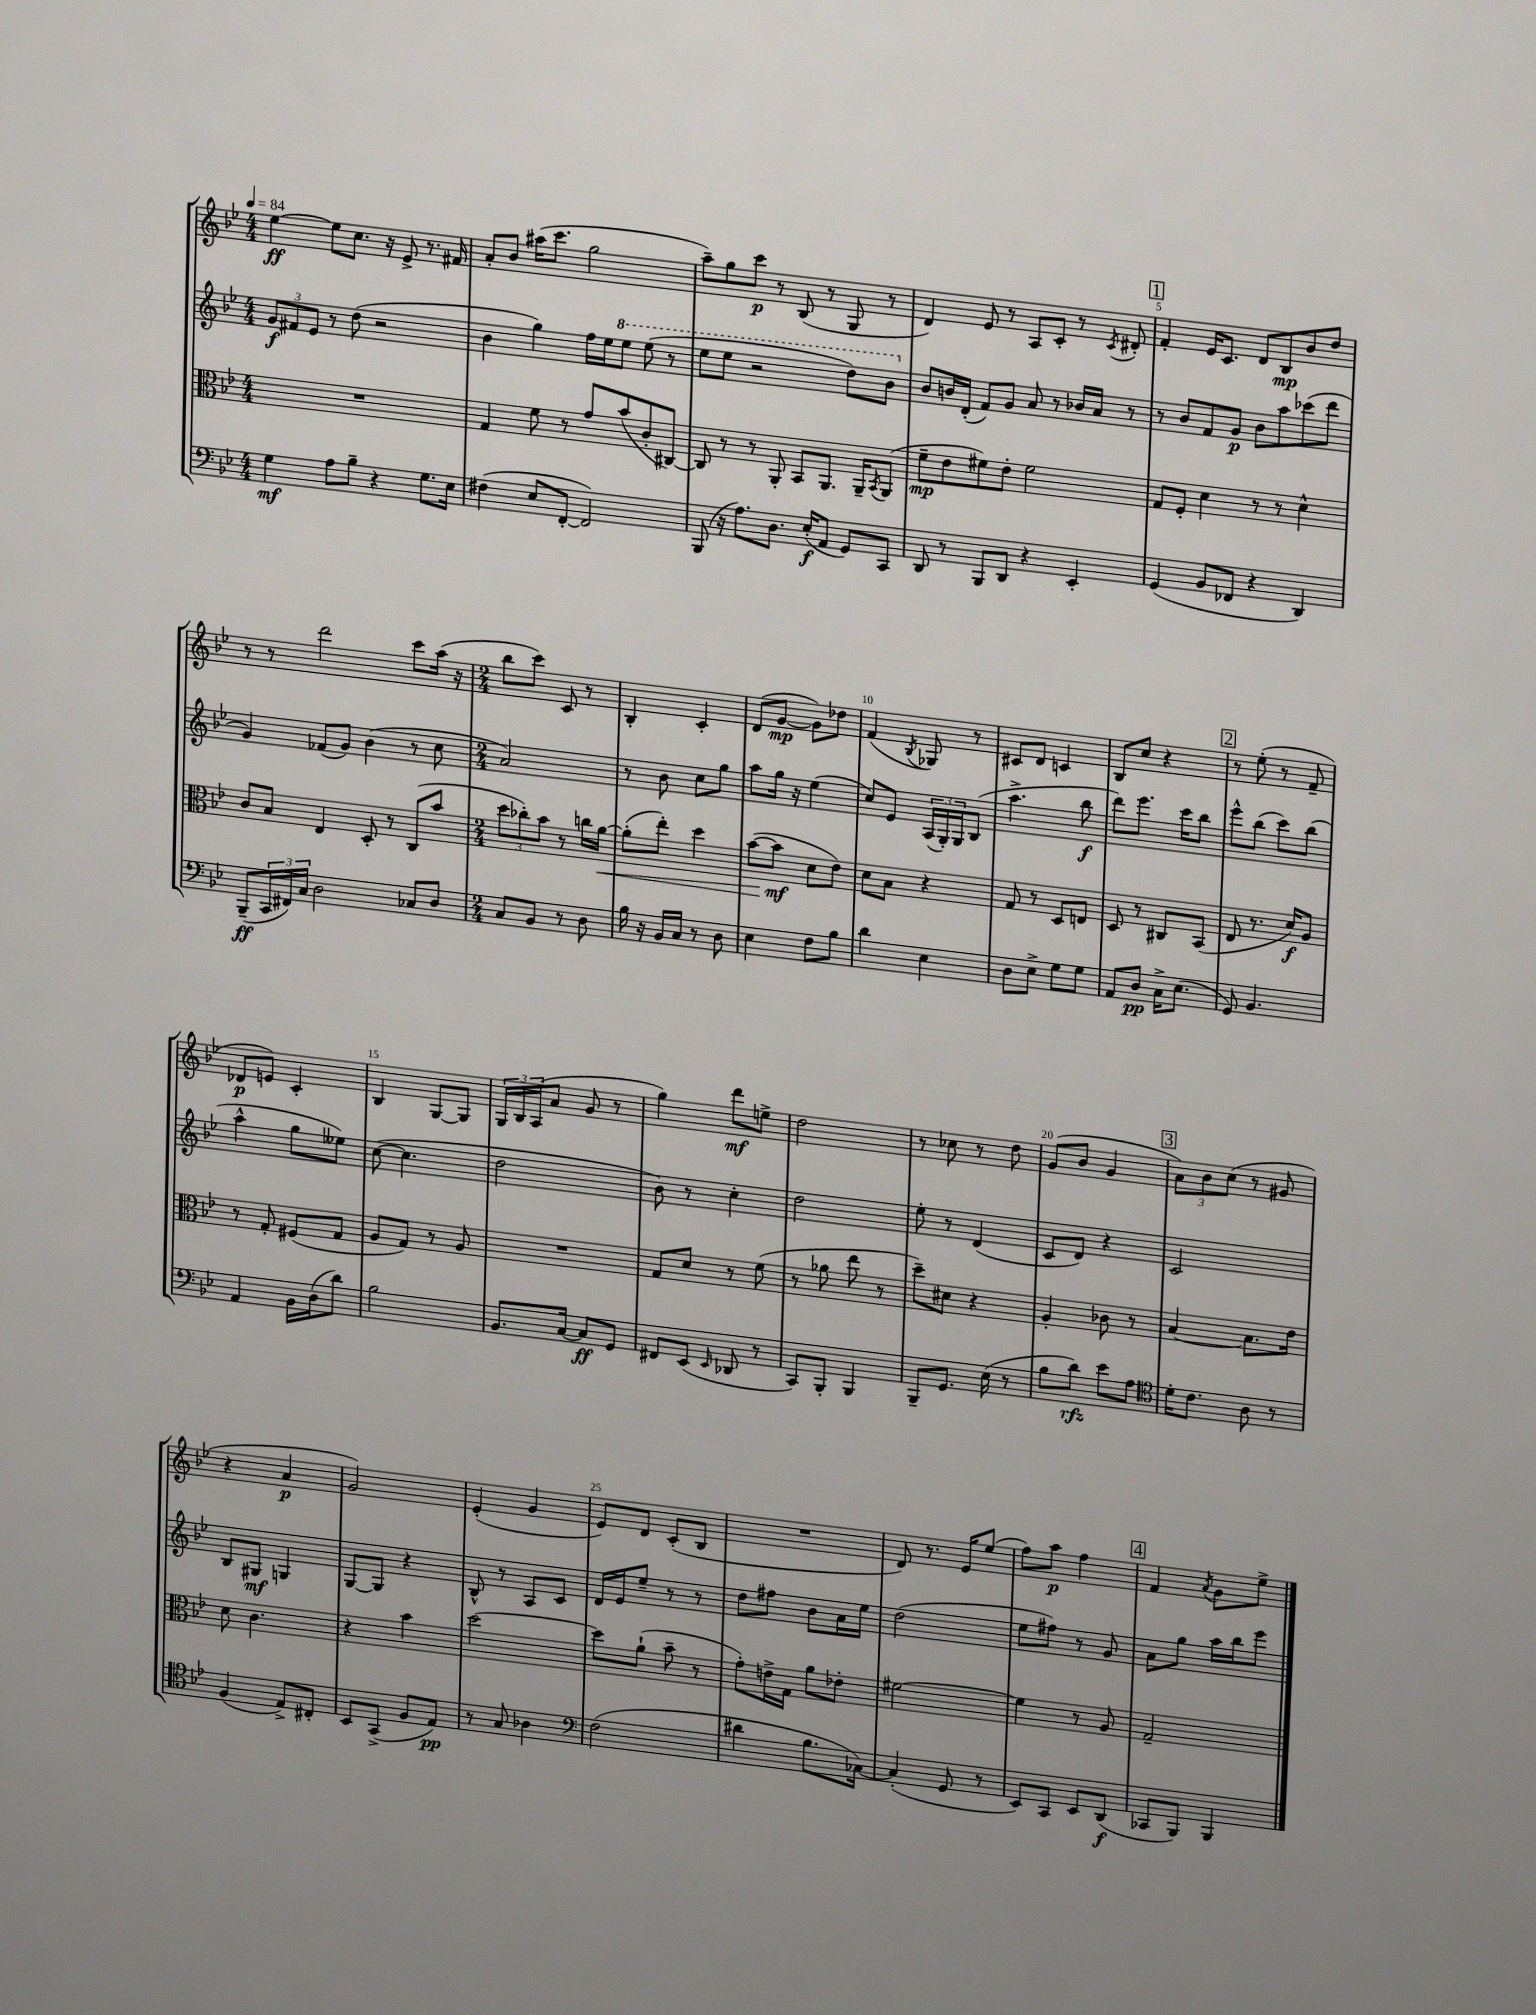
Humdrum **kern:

**kern	**kern	**kern	**kern
*staff4	*staff3	*staff2	*staff1
*clefF4	*clefC3	*clefG2	*clefG2
*k[b-e-]	*k[b-e-]	*k[b-e-]	*k[b-e-]
*M4/4	*M4/4	*M4/4	*M4/4
*MM84	*MM84	*MM84	*MM84
4G	1r	12g	[4ee-
.	.	12f#	.
.	.	12e-	.
8A	.	8r	8ee-]
8B-~	.	(8dd	8.cc
4r	.	2r	.
.	.	.	16r
.	.	.	8e-^
8.G	.	.	8.r
16E-	.	.	16f#
=	=	=	=
(4F#	4G	4b-	8a'
.	.	.	8b-
8E-	8f	4gg)	(16aa#
.	.	.	8.ccc
[8FF'	8r	.	.
2FF])	8g	16ff	2gg
.	.	16ee-	.
.	(8b-	8eee-	.
.	8c'	(8eee-	.
.	[8C#)	8r	.
=	=	=	=
(8BBB-	8C#]	8eee-	8aa~)
16r	8r	8eee-	8gg
8.A)	.	.	.
.	8r	2r	8ccc
8.D	8AA'	.	8r
.	8BB-	.	(8B-
(16E-'	.	.	.
8AA	8.AA	.	8r
8GG)	.	8ddd)	8G
.	16AA~	.	.
.	8qBB-	.	.
8CC	(8AA	8bb-	8r
=	=	=	=
8DD	8f~	8b-	4d)
8r	8e-	16b	.
.	.	(16d'	.
8BBB-	8f#)	8f)	8e-
8DD	8e-'	8g	8r
4r	2f#	8a	8A
.	.	8r	8c'
4EE-'	.	16b-	8r
.	.	16a	.
.	.	.	8qc
.	.	8r	8d#'
=	=	=	=
(4GG	8G	8r	4f'
.	8F'	8b-	.
8BB-	4d	8f	16e-
.	.	.	8.c
8FF-	.	8g	.
4r	8r	8b-	8d
.	8r	8aa	8B-
4DD)	4d^^	(8ccc-	8b-
.	.	8ddd	8dd
=	=	=	=
(8BBB-~	8c	4g)	8r
24CC	8B-	.	8r
24FF#)	.	.	.
24C	.	.	.
2D	4E-	(8f-	2ddd
.	.	8g)	.
.	8D'	(4b-	.
.	8r	.	.
8C-	(8C	8r	8ccc
8D	8b-	8cc	(16aa
.	.	.	16r
=	=	=	=
*M2/4	*M2/4	*M2/4	*M2/4
8C	12dd	2a)	8bb-
.	12cc-')	.	.
8BB-	.	.	8ccc)
.	12b-	.	.
8r	8r	.	8c
8D	16cc	.	8r
.	[16a	.	.
=	=	=	=
16B-	(8a']	8r	4B-'
16r	.	.	.
16BB-	8ee-')	8b-	.
16C	.	.	.
8r	4dd	8cc	4c'
8D	.	8gg	.
=	=	=	=
4E-	([8b-	8aa	(8d
.	8b-]	16gg	[8g
.	.	16r	.
8F	8d	(4ee-	8g])
8B-	8e-)	.	8dd-
=	=	=	=
4d	8d	8cc)	(4f
.	8B-	8e-	.
.	.	.	8qB-
4E-	4r	(24A	8G-)
.	.	24G')	.
.	.	24G	.
.	.	(8B-	8r
=	=	=	=
8D	8G	4.aa^	8c#
8E-^	8r	.	8d
8G	8D	.	4c
8G	8E	8bb-	.
=	=	=	=
8AA	8D	8ddd)	8B-
8D	8r	8.eee-	8cc
16C^	8C#	.	4r
(8.E-	.	16ccc	.
.	(8BB-	8bb-	.
=	=	=	=
8GG)	8E-	8eee-^^	8r
4.BB-	8.r	(8bb-	(8ee-'
.	.	8ccc)	8r
.	16d)	.	.
.	8A	(8bb-	8f~
=	=	=	=
4AA	8r	4aa^^	8d-
.	8G'	.	8e)
16BB-	(8F#	8gg	4c'
(16D	.	.	.
8d)	8G	8ee--)	.
=	=	=	=
2B-	8A	([8cc	4B-
.	8G)	4.cc]	.
.	8r	.	[8G
.	8A	.	8G]
=	=	=	=
8.BB-	2r	2dd	24G
.	.	.	24B-
.	.	.	(24A
.	.	.	8a
[16C	.	.	.
8C]	.	.	8g
8GG	.	.	8r
=	=	=	=
8FF#	8G	8b-)	4gg)
(8EE-	8d	8r	.
16qqEE-	.	.	.
8DD-	8r	4cc'	8ddd
8r	(8f	.	8ee^
=	=	=	=
8CC)	8r	2dd	2dd
8BBB-'	8a-	.	.
4BBB-	8ee-	.	.
.	8r	.	.
=	=	=	=
8BBB-~	8dd~)	8ee-'	8r
8.GG	8d#	8r	8cc-
.	4r	(4d	8r
(16E-	.	.	.
8r	.	.	8dd
=	=	=	=
8B-	4A'	8c	(8g
8d)	.	8d)	8b-
8e-	8c-	4r	4g
8A	8r	.	.
=	=	=	=
*clefC4	*	*	*
16d'	[4B-	2c	12a)
8.c	.	.	.
.	.	.	12b-
.	.	.	(12cc
8A	8.B-]	.	8r
8r	.	.	8g#
.	16e-	.	.
=	=	=	=
(4F	8d	8B-	4r
.	4.c	8G#	.
8E-^)	.	4G	4a
8C#'	.	.	.
=	=	=	=
8BB-	4r	[8G	2g)
(8GG^	.	8G]	.
8F	4b-	4r	.
8E-)	.	.	.
=	=	=	=
8r	[2dd	8B-^^	(4e-'
8G	.	8r	.
4A-	.	8A	4g
.	.	8c	.
=	=	=	=
*clefF4	*	*	*
(2F	8dd]	16d	8e-)
.	.	16e-	.
.	(8a`	8ee-~	8d
.	8b-~	8r	(8c'
.	8r	8r	8B-
=	=	=	=
4d#	8g')	8dd	2r
.	16e^	8ff#	.
.	16G	.	.
8.B-	8a	8b-	.
.	8e-'	16a	.
[16C-)	.	16ee-	.
=	=	=	=
(4C-']	[2f#	(2dd	8d)
.	.	.	8.r
8GG	.	.	.
.	.	.	16e-
8r	.	.	(8ee-
=	=	=	=
8EE-)	4f#]	8ee-	8ff)
8CC	.	8ff#)	8aa
8EE-	8r	8r	4ff
(8DD	8A	8g	.
=	=	=	=
8CC-	2G~	8a	4f
8BBB-)	.	8gg	.
.	.	.	8qa
4BBB-	.	16aa	8g
.	.	16bb-	.
.	.	8eee-	8ee-^
==	==	==	==
*-	*-	*-	*-
